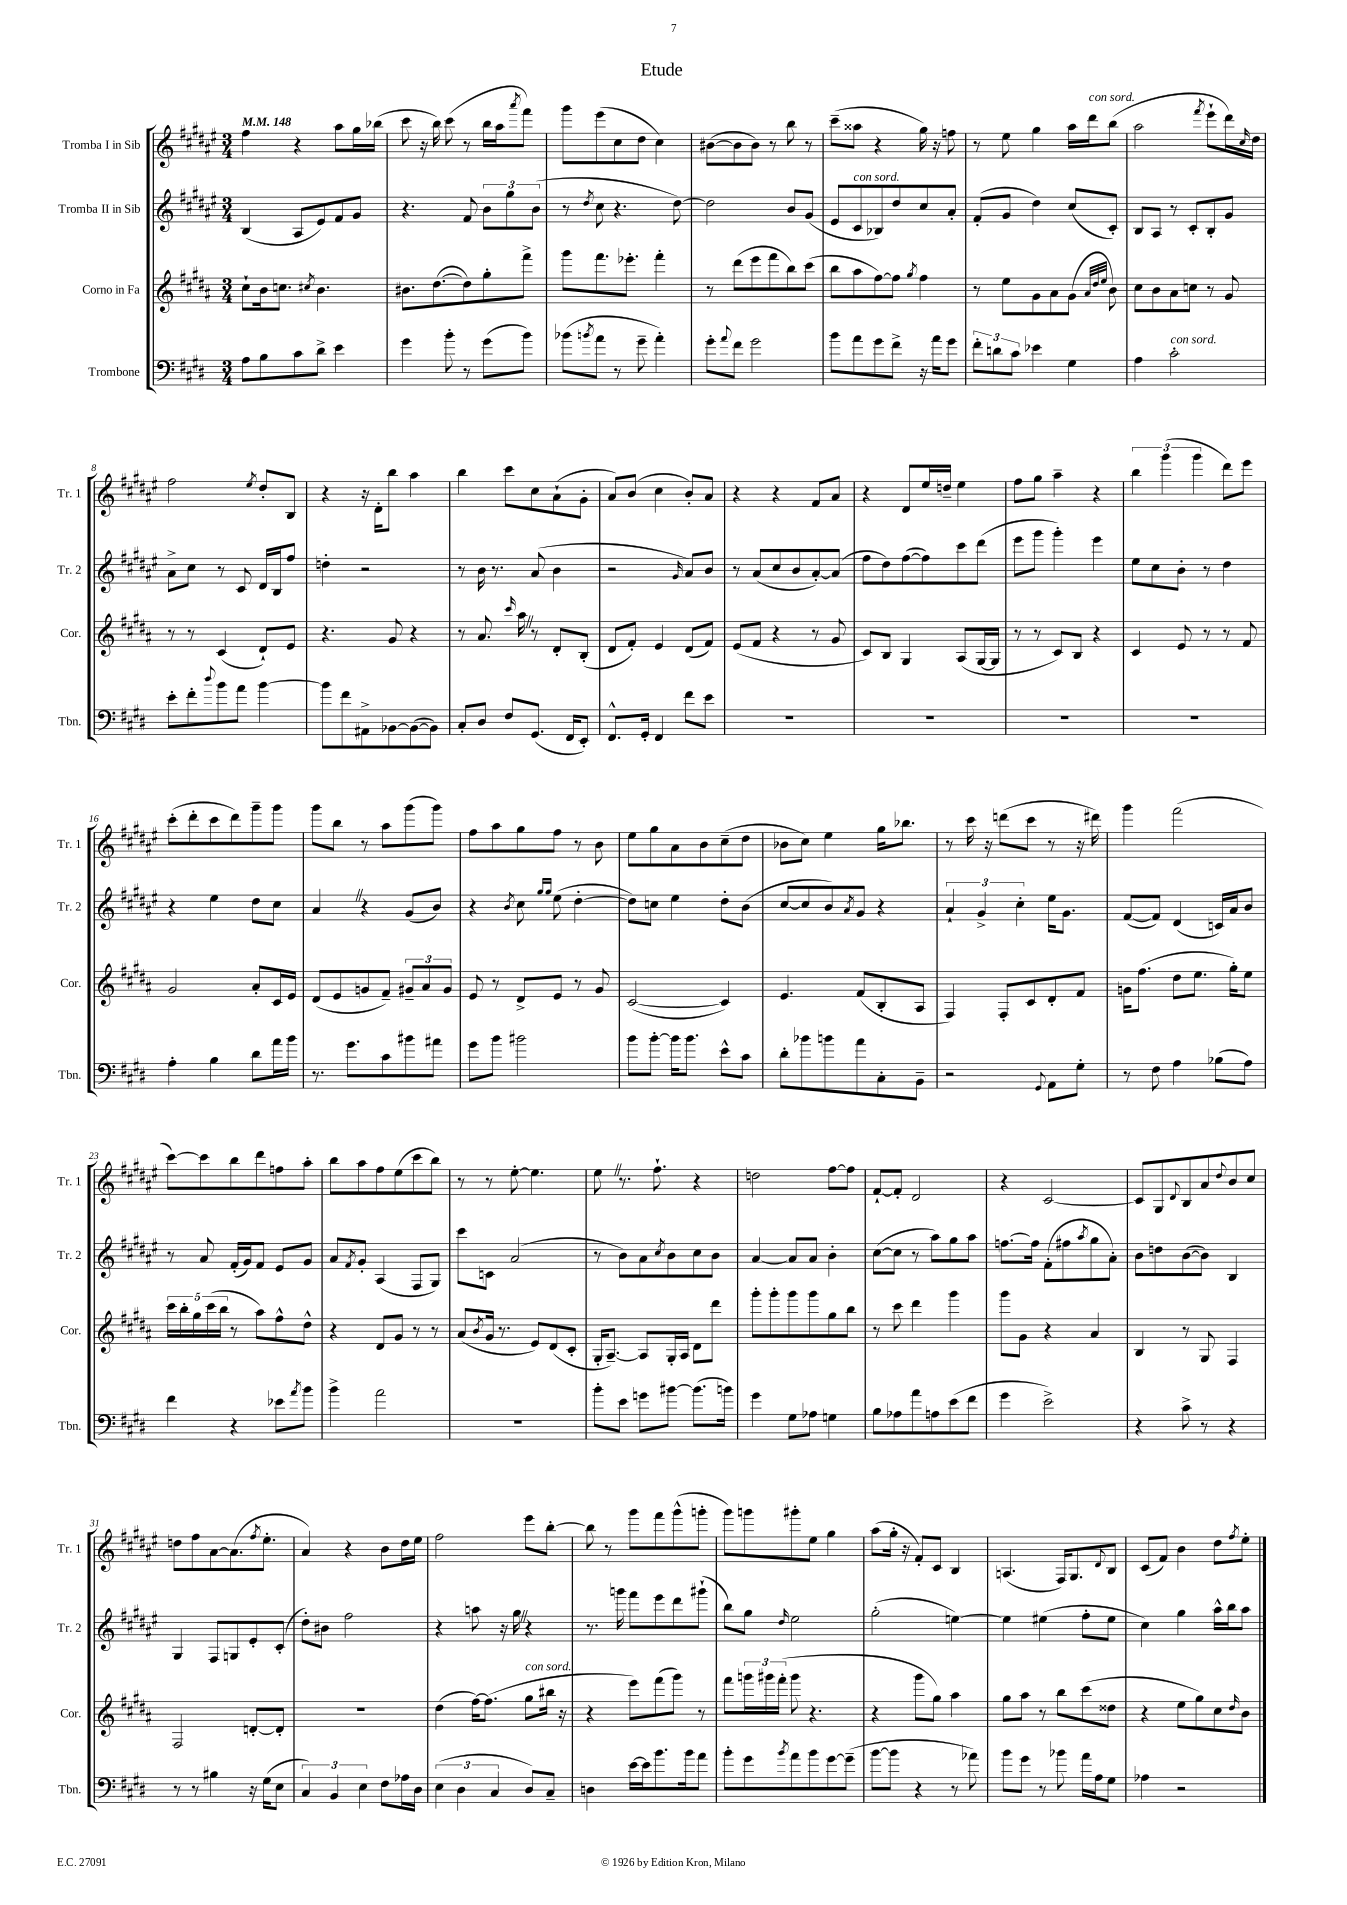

**kern	**kern	**kern	**kern
*staff4	*staff3	*staff2	*staff1
*clefF4	*clefG2	*clefG2	*clefG2
*k[f#c#g#d#]	*k[f#c#g#d#a#]	*k[f#c#g#d#a#e#]	*k[f#c#g#d#a#e#]
*M3/4	*M3/4	*M3/4	*M3/4
*MM148	*MM148	*MM148	*MM148
8A\L	8cc#`\L	(4B/	4ff#\
8B\	16b\k	.	.
.	8.cc\J	.	.
8c#\	.	8A#/L	4r
.	8qcc#/	.	.
8d#^\J	4.b\	8e#/)	.
4e\	.	8f#/	8aa#\L
.	.	8g#/J	16gg#\L
.	.	.	(16bb-\JJ
=	=	=	=
4g#\	8.b#\L	4.r	8ccc#\
.	.	.	16r
.	([8.dd#\	.	16bb\)
8b'\	.	.	(8ccc#\
8r	8dd#\])	8f#/	8r
(8g#\L	8gg#'\	12b\L	16bb\LL
.	.	.	16aa#\J
.	.	12gg#\	.
.	.	.	8qaaa#/
8b\J)	8fff#^\J	.	8fff#\J)
.	.	(12b\J	.
=	=	=	=
(8b-\L	8ggg#\L	8r	8ggg#\L
8qb/	.	8qdd#/	.
8a\J	8.fff#\	8cc#\	(8eee#\
8r	.	4.r	8cc#\
.	8.eee-'\J	.	.
8g#~\	.	.	8dd#\J
4a'\)	4fff#'\	.	4cc#\)
.	.	[8dd#\)	.
=	=	=	=
8g#'\L	8r	2dd#\]	([8b#\L
8qqa/	.	.	.
8f#\J	(8ddd#\L	.	8b#\]
2g#\	8eee\	.	8b#\J)
.	8fff#\	.	8r
.	8bb\)	8b/L	8bb\
.	(8ccc#\J	(8g#/J	8r
=	=	=	=
8b\L	8bb\L	8e#/L	(8ccc#~\L
8a\	8aa#\	8c#/	8aa##\J
8g#\	[8ff#\)	8B-/)	4r
8f#^\J	8ff#\]J	8dd#/	.
.	8qgg#/	.	.
16r	4ff#\	8cc#/	16gg#\)
16a\LK	.	.	16r
8g#\J	.	8a#'/J	8ff\
=	=	=	=
12f#'\L	8r	(8f#'/L	8r
12d\	.	.	.
.	8ee\L	8g#/J	8ee#\
12c#\J	.	.	.
4e-\	8g#\	4dd#\)	4gg#\
.	8a#\	.	.
4G#\	(8g#\J	(8cc#/L	16aa#\LL
.	.	.	16ddd#\J
.	32qqa#/LLL	.	.
.	32qqdd#/	.	.
.	32qqee/JJJ	.	.
.	8b\)	8c#'/J)	(8bb\J
=	=	=	=
4A\	8cc#\L	8B/L	2aa#\
.	8b\	8A#/J	.
2c#'\	8a#\	8r	.
.	8cc\J	8c#'/L	.
.	.	.	8qfff#/
.	8r	8B'/	8eee#`\L
.	8g#/	8g#/J	16ddd#\L)
.	.	.	16qqcc#/
.	.	.	16dd#\JJ
=	=	=	=
8e'\L	8r	8a#^\L	2ff#\
8f#'\	8r	8cc#\J	.
8qqdd#/	.	.	.
8b\	(4c#/	8r	.
8a\J	.	8c#/	.
.	.	.	8qee#/
[4b\	8d#`/L)	16d#/LL	8dd#'/L
.	.	16B/J	.
.	8e/J	8ff#/J	8B/J
=	=	=	=
8b\]L	4.r	4dd'\	4r
8f#\	.	.	.
8AA#^\	.	2r	16r
.	.	.	16d#'\LK
[8BB-\	8g#/	.	8bb\J
(8BB-\_	4r	.	4aa#\
8BB-\]J)	.	.	.
=	=	=	=
8C#'/L	8r	8r	4bb\
8D#/J	8.a#/	16b\	.
.	.	8.r	.
8F#/L	.	.	8ccc#\L
.	16qqccc#/	.	.
.	16aa#\	.	.
(8.GG#/J	8r	(8a#/	8cc#\
.	8d#'/L	4b\	(8a#`\
16FF#/LK	.	.	.
8EE'/J)	(8B'/J	.	8g#'\J
=	=	=	=
8.FF#^^/L	8d#/L	2r	8a#/L)
.	8f#'/J)	.	(8b/J
16GG#'/Jk	.	.	.
4FF#/	4e/	.	4cc#\
.	.	16qqg#/	.
8f#\L	(8d#/L	8a#/L)	8b'/L)
8e\J	8f#/J)	8b/J	8a#/J
=	=	=	=
2.r	(8e/L	8r	4r
.	8f#/J	(8a#/L	.
.	4r	8cc#/	4r
.	.	8b/	.
.	8r	[8a#'/)	8f#/L
.	8g#/	(8a#/]J	8a#/J
=	=	=	=
2.r	8c#/L)	8ff#\L	4r
.	8B/J	8dd#\)	.
.	4G#/	([8ff#\	8d#/L
.	.	8ff#\])	16ee#/L
.	.	.	16dd~/JJ
.	(8A#/L	8ccc#\	4ee#\
.	[16G#/L	(8ddd#\J	.
.	16G#/]JJ	.	.
=	=	=	=
2.r	8r	8eee#\L	8ff#\L
.	8r	8ggg#\J	8gg#\J
.	8c#/L)	4ggg#'\)	4aa#~\
.	8B/J	.	.
.	4r	4eee#\	4r
=	=	=	=
2.r	4c#/	8ee#\L	6bb\
.	.	8cc#\	.
.	.	.	(6ggg#\
.	8e/	8b'\J	.
.	.	.	6ggg#\
.	8r	8r	.
.	8r	4dd#\	8ddd#\L)
.	8f#/	.	8eee#\J
=	=	=	=
4A'\	2g#/	4r	(8ccc#'\L
.	.	.	8ddd#'\
4B\	.	4ee#\	8ccc#\
.	.	.	8ddd#\)
8d#\L	8a#'/L	8dd#\L	8ggg#~\
16a\L	16c#/L	8cc#\J	8ggg#\J
16b\JJ	16e/JJ	.	.
=	=	=	=
8.r	(8d#/L	4a#/	8ggg#\L
.	8e/	.	8bb\J
8.g#\L	.	.	.
.	8g/	4r	8r
8c#\	8f#~/J)	.	8aa#\L
8b#\	12g#~/L	(8g#/L	(8ggg#\
.	12a#/	.	.
8a#\J	.	8b/J)	8ggg#\J)
.	12g#/J	.	.
=	=	=	=
8g#\L	8e/	4r	8ff#\L
8b\J	8r	.	8aa#\
.	.	8qb/	.
2b#\	8d#^/L	8cc#\	8gg#\
.	.	16qqgg#/LL	.
.	.	16qqgg#/JJ	.
.	8e/J	(8ee#\	8ff#\J
.	8r	[4dd#'\	8r
.	8g#/	.	8b\
=	=	=	=
8b\L	([2c#/	8dd#\]L)	8ee#\L
[8b'\J	.	8cc\J	8gg#\
16b\]LK	.	4ee#\	8a#\
8.b\J	.	.	.
.	.	.	8b\
8e^^\L	4c#/])	8dd#'\L	(8cc#~\
8c#\J	.	(8b\J	8dd#\J
=	=	=	=
8d#'\L	4.e/	[8cc#/L	8b-\L
8b-\	.	8cc#/]	8cc#\J)
8b\	.	8b/)	4ee#\
.	.	8qa#/	.
8a\	(8f#/L	8g#/J	.
8C#'\	8B'/	4r	16gg#\LK
.	.	.	8.bb-\J
8BB~\J	8A#/J	.	.
=	=	=	=
2r	4F#/)	6a#`/	8r
.	.	.	16ccc#\
.	.	6g#^/	.
.	.	.	16r
.	8F#'/L	.	(8ddd\L
.	.	6cc#'\	.
.	8c#/	.	8ccc#\J
8qqGG#/	.	.	.
8AA\L	8d#'/	16ee#\LK	8r
.	.	8.g#\J	.
8G#'\J	8f#/J	.	16r
.	.	.	16ddd#\)
=	=	=	=
8r	16g\LK	([8f#/L	4ggg#\
.	(8.ff#\J	.	.
8F#\	.	8f#/]J)	.
4A\	8dd#\L	(4d#/	(2fff#\
.	8.ee\J	.	.
(8B-\L	.	16c/LL)	.
.	16gg#'\LK)	16a#/J	.
8A\J)	8ee\J	8b/J	.
=	=	=	=
4f#\	20ccc#\LL	8r	[8ccc#\L)
.	20bb'\	.	.
.	20gg#\	.	.
.	.	8a#/	8ccc#\]
.	(20ccc#\	.	.
.	20bb\JJ	.	.
4r	8r	(16f#'/LL	8bb\
.	.	16g#/J)	.
.	8aa#\L)	8f#/J	8ddd#\
8e-\L	8ff#^^\	8e#/L	8ff\
8qa/	.	.	.
8b\J	8dd#^^\J	8g#/J	8aa#'\J
=	=	=	=
4b^\	4r	8a#/L	8bb\L
.	.	8qf#/	.
.	.	8g#'/J	8aa#\
2a\	8d#/L	(4A#/	8ff#\
.	8g#/J	.	(8ee#\
.	8r	8F#/L	8ccc#\
.	8r	8G#/J)	8bb\J)
=	=	=	=
2.r	(8a#/L	8ccc#\L	8r
.	8qb/	.	.
.	16g#/Jk	8c\J	8r
.	8.r	.	.
.	.	(2a#/	[8ee#'\
.	8e/L)	.	4.ee#\]
.	(8d#/	.	.
.	8c#'/J	.	.
=	=	=	=
8b'\L	16G#'/LK	8r	8ee#\
.	[8.A#~/J)	.	.
8e\J	.	8b\L)	8.r
8g\L	8A#/]L	8a#\	.
.	.	.	8.ff#`\
.	.	8qcc#/	.
[8b#\J	16G#'/L	8b\	.
.	16A#/JJ	.	.
(8.b#\]L	8d#\L	8cc#\	4r
.	8ddd#\J	8b\J	.
16b\Jk)	.	.	.
=	=	=	=
4g#\	8ggg#'\L	[4a#/	2dd\
.	8ggg#'\	.	.
8G#\L	8ggg#\	8a#/]L	.
8A-\J	8ggg#\	8a#/J	.
4G\	8gg#\	4b'\	[8ff#\L
.	8bb\J	.	8ff#\]J
=	=	=	=
8B\L	8r	([8cc#\L	[8f#`/L
8A-\	8ccc#\	8cc#\]J	8f#'/]J
8a\	4ddd#\	8r	2d#/
8A\	.	8aa#\L)	.
(8e\	4ggg#\	8gg#\	.
8f#\J	.	8aa#\J	.
=	=	=	=
4g#\	8ggg#\L	[8.ff\L	4r
.	8g#\J	.	.
.	.	16ff\]Jk	.
2e^\)	4r	(8f#'\L	[2c#/
.	.	8ff#\	.
.	.	8qaa#/	.
.	4a#/	8gg#\	.
.	.	8a#'\J)	.
=	=	=	=
4r	4B/	8b\L	8c#/]L
.	.	8dd\	8G#/
.	.	.	8qqd#/
8c#^\	8r	([8b\	8B/
8r	8G#/	8b\]J)	8a#/
.	.	.	8qqdd#/
4r	4F#/	4B/	8b/
.	.	.	8cc#/J
=	=	=	=
8r	2F#/	4G#/	8dd\L
8r	.	.	8ff#\
4B#\	.	8F#/L	[8a#\
.	.	8G/	(8.a#\]
16r	[8d'/L	8e#'/	.
.	.	.	8qff#/
(16G#\LK	.	.	8.ee#'\J
8E\J	8d'/]J	(8c#'/J	.
=	=	=	=
6C#/)	2.r	8dd#'\L)	4a#/)
.	.	8b#\J	.
6BB/	.	.	.
.	.	2ff#\	4r
6E\	.	.	.
8F#\L	.	.	8b\L
16A-\L	.	.	16dd#\L
16D#\JJ	.	.	16ee#\JJ
=	=	=	=
(6E\	(4dd#\	4r	2ff#\
6D#\	.	.	.
.	[16ff#\LK)	8aa\	.
.	(8.ff#\]J	.	.
6C#/	.	.	.
.	.	16r	.
.	.	16gg#\	.
8D#/L)	8gg#\L	4r	8eee#\L
8C#~/J	16bb#\Jk	.	[8bb'\J
.	16r	.	.
=	=	=	=
4D\	4r	8.r	8bb\]
.	.	.	8r
.	.	16ggg\	.
[16e\LL	8eee\L)	8fff#\L	8ggg#\L
16e\]J	.	.	.
8.b\	(8fff#\	8eee#\	8fff#\
.	8ggg#\J)	8ddd#\	(8ggg#^^\
16b\k	.	.	.
8a\J	8r	(8ggg#`\J	8ggg'\J
=	=	=	=
8b'\L	8fff#\L	8bb\L)	8ggg#\L)
8g#\	24ggg\L	8gg#\J	8ggg\
.	24ggg#\	.	.
.	(24fff#'\JJ	.	.
8qb/	.	16qqdd#/	.
8a\	8ggg#\	2ee#\	8ggg#'\
8b\	4.r	.	8ee#\J
[8g#\	.	.	4gg#\
(8g#~\]J	.	.	.
=	=	=	=
[8b\L	4r	(2gg#'\	(8aa#\L
8b\]J	.	.	16gg#'\Jk
.	.	.	16r
4r	8ggg#\L	.	8f#'/L)
.	8gg#\J)	.	8c#/J
8r	4aa#\	[4ee\)	4B/
8a-\)	.	.	.
=	=	=	=
8b\L	8gg#\L	4ee\]	(4.A/
8g#\J	8aa#\J	.	.
8r	8r	(4ee#\	.
8b-\	8bb\L	.	16F#/LK)
.	.	.	8.G#/
16a\LL	(8ccc#\	8ff#'\L	.
16A\J	.	.	.
.	.	.	8qqd#/
8G#\J	8dd##\J	8ee#\J	8B/J
=	=	=	=
4A-\	4r	4cc#\)	(8c#/L
.	.	.	8f#/J)
2r	8ee\L	4gg#\	4b\
.	8gg#\)	.	.
.	8cc#\	16aa#^^\LL	8dd#\L
.	.	16bb\J	.
.	16qqdd#/	.	8qff#/
.	8b\J	8aa#\J	8ee#'\J
==	==	==	==
*-	*-	*-	*-
